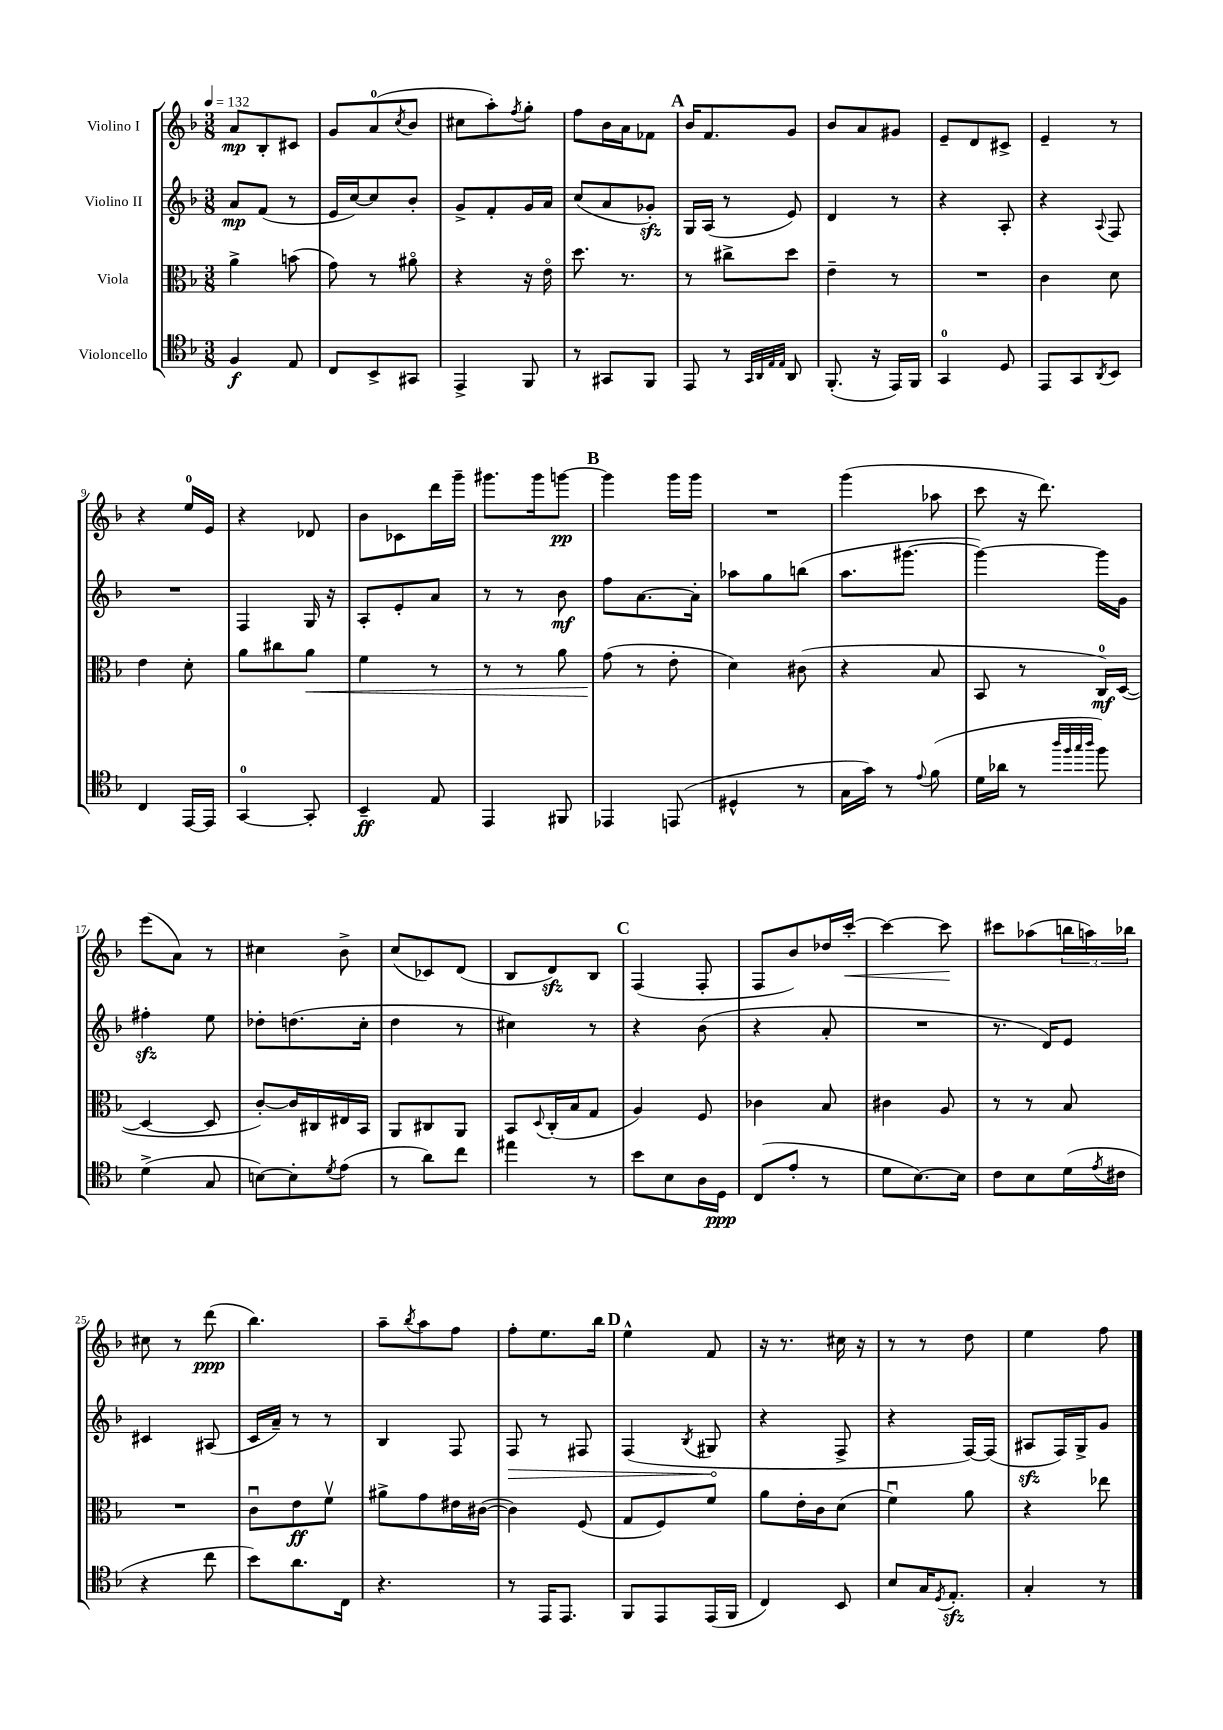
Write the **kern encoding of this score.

**kern	**kern	**kern	**kern
*staff4	*staff3	*staff2	*staff1
*clefC4	*clefC3	*clefG2	*clefG2
*k[b-]	*k[b-]	*k[b-]	*k[b-]
*M3/8	*M3/8	*M3/8	*M3/8
*MM132	*MM132	*MM132	*MM132
4F/	4a^\	8a/L	8a/L
.	.	(8f/J	8B-'/
8E/	(8b\	8r	8c#/J
=	=	=	=
8C/L	8g\)	16e/LL	8g/L
.	.	[16cc/J)	.
8BB-^/	8r	8cc/]	(8a/
.	.	.	8qcc/
8GG#/J	8a#o\	8b-'/J	8b-/J
=	=	=	=
4EE^/	4r	8g^/L	8cc#\L
.	.	8f'/	8aa'\)
.	.	.	8qff/
8FF/	16r	16g/L	8gg'\J
.	16eo\	16a/JJ	.
=	=	=	=
8r	8.dd\	(8cc/L	8ff\L
8GG#/L	.	8a/	16b-\L
.	8.r	.	16a\J
8FF/J	.	8g-'/J)	8f-\J
=	=	=	=
8EE/	8r	16G/LL	16b-/LK
.	.	(16A/JJ	8.f/
8r	8cc#^\L	8r	.
32qqGG/LLL	.	.	.
32qqAA/	.	.	.
32qqE/	.	.	.
32qqE/JJJ	.	.	.
8AA/	8dd\J	8e/)	8g/J
=	=	=	=
(8.FF'/	4e~\	4d/	8b-/L
.	.	.	8a/
16r	.	.	.
16EE/LL)	8r	8r	8g#/J
16FF/JJ	.	.	.
=	=	=	=
4GG/	4.r	4r	8e~/L
.	.	.	8d/
8D/	.	8A'/	8c#^/J
=	=	=	=
8EE/L	4c\	4r	4e~/
8GG/	.	.	.
8qAA/	.	8qqA/	.
8BB-/J	8d\	8F/	8r
=	=	=	=
4C/	4e\	4.r	4r
[16EE/LL	8d'\	.	16ee/LL
16EE/]JJ	.	.	16e/JJ
=	=	=	=
[4GG/	8a\L	4F/	4r
.	8cc#\	.	.
8GG'/]	8a\J	16G/	8d-/
.	.	16r	.
=	=	=	=
4BB-~/	4f\	8A'/L	8b-\L
.	.	8e'/	8c-\
8E/	8r	8a/J	16ddd\L
.	.	.	16ggg~\JJ
=	=	=	=
4EE/	8r	8r	8.ggg#\L
.	8r	8r	.
.	.	.	16ggg#\k
8FF#/	8a\	8b-\	[8ggg\J
=	=	=	=
4EE-/	(8g\	8ff\L	4ggg\]
.	8r	[8.a\	.
(8EE/	8e'\	.	16ggg\LL
.	.	16a'\]Jk	16ggg\JJ
=	=	=	=
4D#^^/	4d\)	8aa-\L	4.r
.	.	8gg\	.
8r	(8c#\	(8bb\J	.
=	=	=	=
16G\LL	4r	8.aa\L	(4ggg\
16g\JJ)	.	.	.
8r	.	.	.
.	.	[8.ggg#\J	.
8qqe/	.	.	.
(8f\	8B-/	.	8aa-\
=	=	=	=
16d\LL	8BB-/	4ggg#\_)	8ccc\
16a-\JJ	.	.	.
8r	8r	.	16r
.	.	.	8.ddd\)
32qqaa/LLL	.	.	.
32qqff/	.	.	.
32qqgg/	.	.	.
32qqaa/JJJ	.	.	.
8ff\)	16C/LL)	16ggg#\]LL	.
.	([16D/JJ	16g\JJ	.
=	=	=	=
(4d^\	4D/_	4ff#'\	(8eee\L
.	.	.	8a\J)
8G/	8D/]	8ee\	8r
=	=	=	=
[8B\L)	[8c'/L)	8dd-'\L	4cc#\
8B'\]	16c/]L	(8.dd\	.
.	16C#/	.	.
8qd/	.	.	.
(8e\J	16E#/	.	8b-^\
.	16BB-/JJ	16cc'\Jk	.
=	=	=	=
8r	8AA/L	4dd\	(8cc/L
8a\L)	8C#/	.	8c-/)
8cc\J	8AA/J	8r	(8d/J
=	=	=	=
4ee#\	8BB-/L	4cc#\)	8B-/L
.	8qqD/	.	.
.	(16C'/L	.	8d/)
.	16B-/J	.	.
8r	8G/J	8r	8B-/J
=	=	=	=
8b-\L	4A/)	4r	(4F/
8B-\	.	.	.
16A\L	8F/	(8b-\	8F'/
16D\JJ	.	.	.
=	=	=	=
(8C/L	4c-\	4r	8F/L
8e'/J	.	.	8b-/)
8r	8B-/	8a'/	16dd-/L
.	.	.	[16ccc'/JJ
=	=	=	=
8d\L	4c#\	4.r	4ccc\_
[8.B-\)	.	.	.
.	8A/	.	8ccc\]
16B-\]Jk	.	.	.
=	=	=	=
8c\L	8r	8.r	8ccc#\L
8B-\	8r	.	(8aa-\
.	.	16d/LK)	.
(16d\L	8B-/	8e/J	24bb\L
.	.	.	24aa\)
8qe/	.	.	.
16c#\JJ	.	.	.
.	.	.	24bb-\JJ
=	=	=	=
4r	4.r	4c#/	8cc#\
.	.	.	8r
8cc\	.	(8A#/	(8ddd\
=	=	=	=
8b-\L)	8cu\L	16c/LL	4.bb-\)
.	.	16a~/JJ)	.
8.a\	8e\	8r	.
.	8fv\J	8r	.
16C\Jk	.	.	.
=	=	=	=
4.r	8a#^\L	4B-/	8aa~\L
.	.	.	8qbb-/
.	8g\	.	8aa\
.	16e#\L	8F/	8ff\J
.	([16c#\JJ	.	.
=	=	=	=
8r	4c#\])	8F/	8ff'\L
16EE/LK	.	8r	8.ee\
8.EE/J	.	.	.
.	(8F/	8F#/	.
.	.	.	16bb-\Jk
=	=	=	=
8FF/L	8G/L	(4F/	4ee^^\
8EE/	8F/)	.	.
.	.	8qB-/	.
(16EE/L	8f/J	8G#/	8f/
16FF/JJ	.	.	.
=	=	=	=
4C/)	8a\L	4r	16r
.	.	.	8.r
.	16e'\L	.	.
.	16c\J	.	.
8BB-/	(8d\J	8F^/	16cc#\
.	.	.	16r
=	=	=	=
8B-/L	4fu\)	4r	8r
16G/K	.	.	8r
8qD/	.	.	.
8.E'/J	.	.	.
.	8a\	[16F/LL)	8dd\
.	.	(16F/]JJ	.
=	=	=	=
4G'/	4r	8A#/L	4ee\
.	.	16F/L)	.
.	.	16G^/J	.
8r	8ee-\	8g/J	8ff\
==	==	==	==
*-	*-	*-	*-
